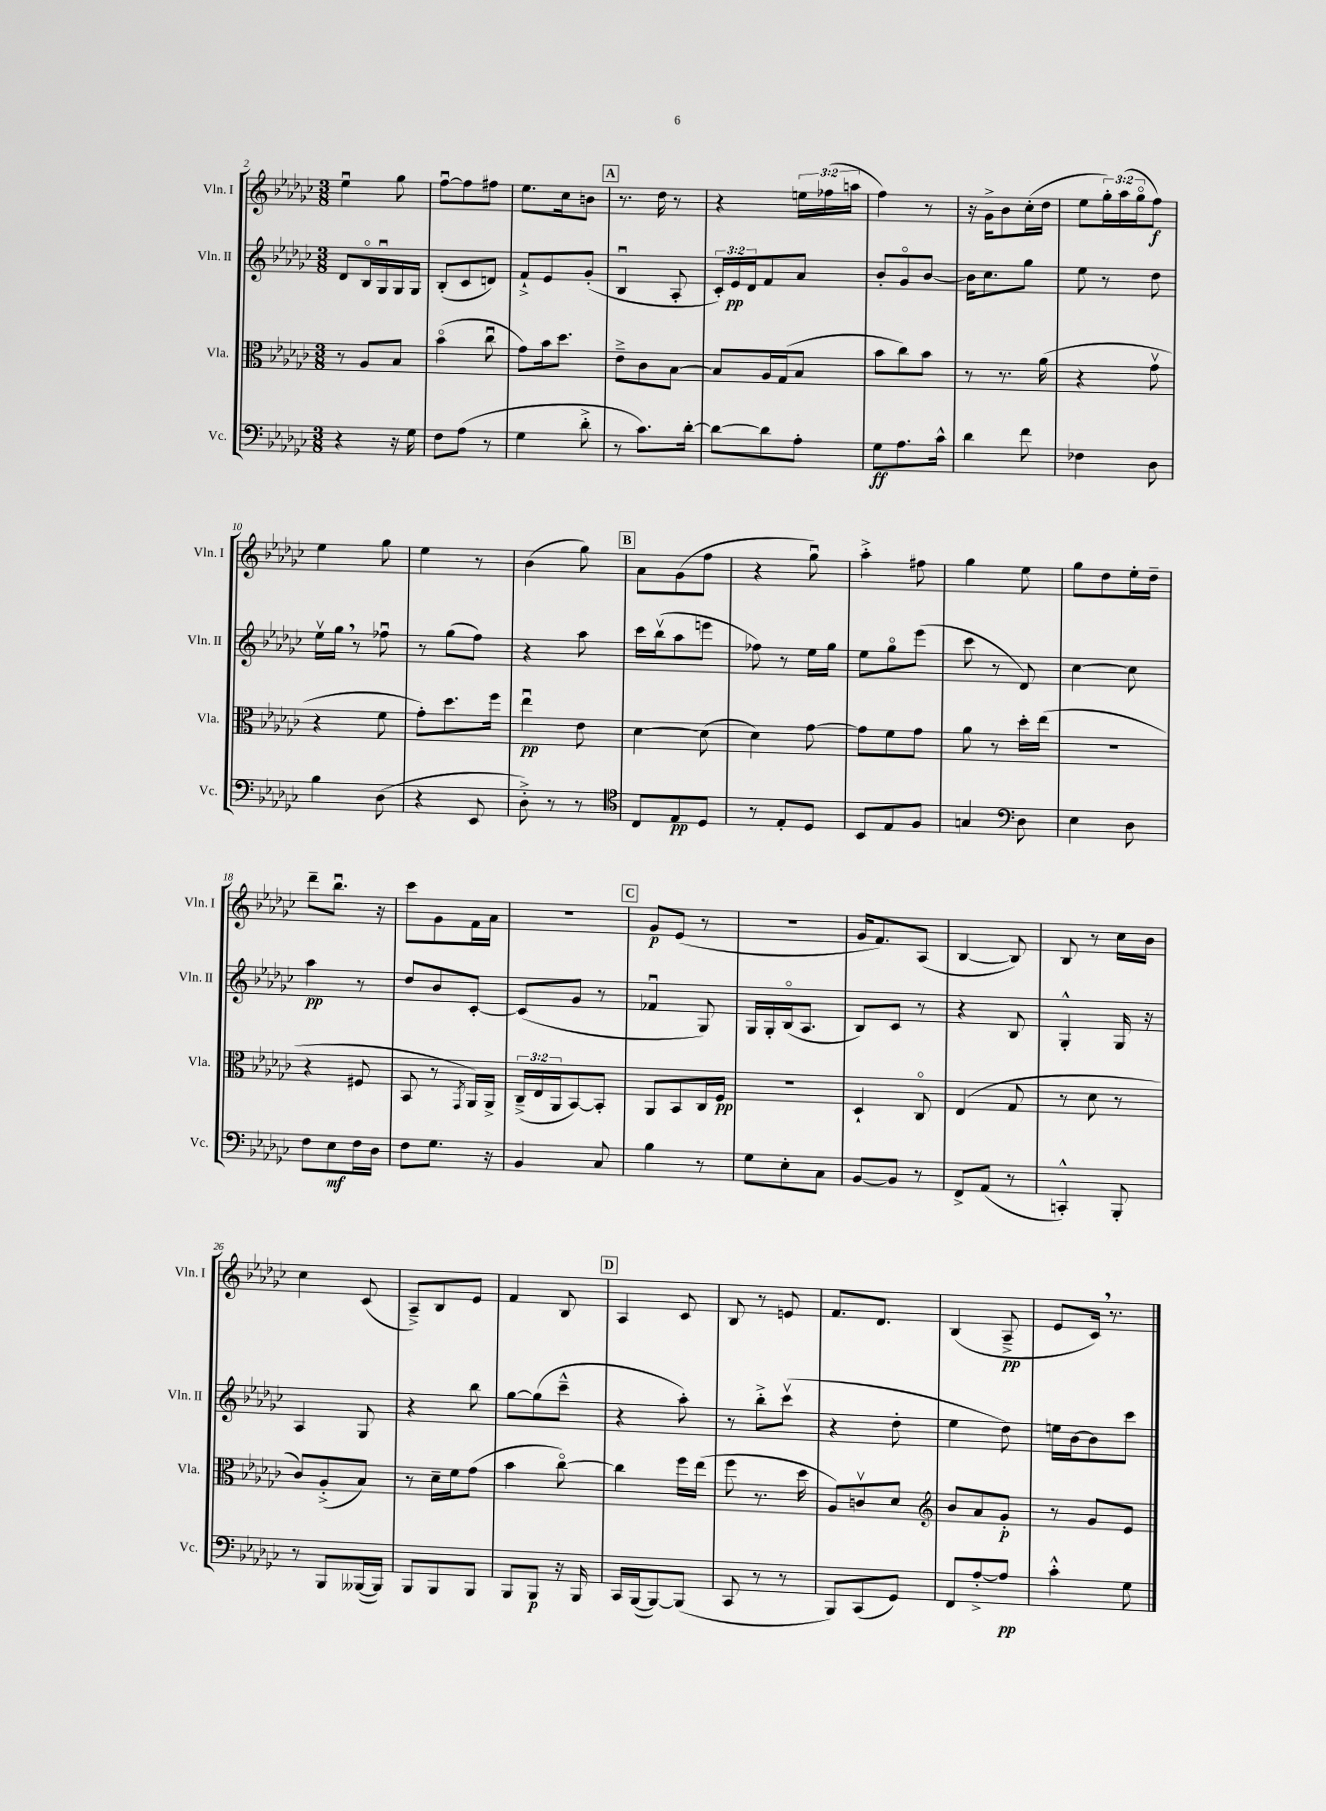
<<
\new StaffGroup <<
\new Staff = "s0" \with { instrumentName = "Vln. I" shortInstrumentName = "Vln. I" } {
    \clef treble \key ges \major \numericTimeSignature \time 3/8 \override Staff.TupletNumber.text = #tuplet-number::calc-fraction-text
    ees''4\downbow ges''8 |
    f''8~\downbow f''8 fis''8 |
    ees''8. ces''16 b'8 |
    \mark \markup { \box "A" } r8. des''16 r8 |
    r4 \tuplet 3/2 { e''16 fes''16( a''16 } |
    f''4) r8 |
    r16 ges'16-> bes'8 ces''16-.( des''16 |
    ees''8 \tuplet 3/2 { ges''16-.) aes''16( ges''16\flageolet } f''8\f) |
    ees''4 ges''8 |
    ees''4 r8 |
    bes'4( ges''8) |
    \mark \markup { \box "B" } aes'8 ges'8( f''8 |
    r4 ges''8\downbow) |
    aes''4-.-> fis''8 |
    ges''4 ees''8 |
    ges''8 des''8 ees''16-. des''16-- |
    des'''8-- bes''8.\downbow r16 |
    ces'''8 ges'8 f'16 aes'16 |
    R4. |
    \mark \markup { \box "C" } ges'8\p ees'8( r8 |
    R4. |
    ges'16 f'8.) aes8( |
    bes4~ bes8) |
    bes8 r8 ces''16 bes'16 |
    ces''4 ces'8( |
    aes8--->) bes8 ees'8 |
    f'4 bes8 |
    \mark \markup { \box "D" } aes4 ces'8 |
    bes8 r8 e'8 |
    f'8. des'8. |
    bes4( aes8--->\pp |
    ees'8 ces'16) \breathe r8. \bar "|." |
}
\new Staff = "s1" \with { instrumentName = "Vln. II" shortInstrumentName = "Vln. II" } {
    \clef treble \key ges \major \numericTimeSignature \time 3/8 \override Staff.TupletNumber.text = #tuplet-number::calc-fraction-text
    des'8 bes16\flageolet ges16\downbow ges16 ges16 |
    bes8-.( ces'8 d'8) |
    f'8-!-> ees'8 ges'8-.( |
    \mark \markup { \box "A" } bes4\downbow aes8-. |
    \tuplet 3/2 { ces'16-.) ees'16\pp des'16 } f'8 aes'8 |
    bes'8-. ges'8\flageolet bes'8~ |
    bes'16 ces''8. ges''8 |
    ees''8 r8 des''8 |
    ees''16\upbow ges''16 \breathe r8 fes''8\downbow |
    r8 ges''8( f''8) |
    r4 aes''8 |
    \mark \markup { \box "B" } ces'''16 bes''16\upbow( aes''8 e'''8 |
    fes''8) r8 ees''16 ges''16 |
    ees''8 ges''8\flageolet ees'''8( |
    ces'''8 r8 des'8) |
    ces''4~ ces''8 |
    aes''4\pp r8 |
    des''8 bes'8 ces'8~-. |
    ces'8( ges'8 r8 |
    \mark \markup { \box "C" } fes'4\downbow ges8) |
    ges16 ges16-. bes16\flageolet( aes8. |
    bes8) ces'8 r8 |
    r4 bes8 |
    ges4-.-^ ges16 r16 |
    aes4 ges8 |
    r4 bes''8 |
    ges''8~ ges''8( ces'''8---^ |
    \mark \markup { \box "D" } r4 aes''8-.) |
    r8 bes''8-.-> ces'''8\upbow( |
    r4 des''8-. |
    ees''4 des''8) |
    e''16 bes'16~ bes'8 ces'''8 \bar "|." |
}
\new Staff = "s2" \with { instrumentName = "Vla." shortInstrumentName = "Vla." } {
    \clef alto \key ges \major \numericTimeSignature \time 3/8 \override Staff.TupletNumber.text = #tuplet-number::calc-fraction-text
    r8 aes8 bes8 |
    bes'4\flageolet( ces''8\downbow |
    ges'8) bes'16 des''8. |
    \mark \markup { \box "A" } ees'8---> ces'8 bes8~ |
    bes8 aes16 ges16( bes8 |
    bes'8 ces''8) bes'8 |
    r8 r8. aes'16( |
    r4 ges'8\upbow |
    r4 f'8 |
    ges'8-.) des''8. f''16 |
    ees''4\downbow\pp ees'8 |
    \mark \markup { \box "B" } des'4~ des'8( |
    des'4) ges'8~ |
    ges'8 f'8 ges'8 |
    aes'8 r8 des''16-. ees''16( |
    r4. |
    r4 fis8 |
    bes,8 r8 \acciaccatura { ges,8 } aes,16) aes,16-> |
    \tuplet 3/2 { ces16--->( ees16 aes,16 } bes,8~) bes,8-. |
    \mark \markup { \box "C" } aes,8 bes,8 ces16 f16\pp |
    R4. |
    des4-! ces8\flageolet |
    ees4( ges8 |
    r8 des'8 r8 |
    ces'8) aes8-.->( bes8) |
    r8 des'16-- f'16 ges'8( |
    bes'4 ces''8~\flageolet) |
    \mark \markup { \box "D" } ces''4 f''16 ees''16( |
    f''8 r8. des''16 |
    aes8) c'8\upbow des'8 |
    \clef treble bes'8 aes'8 ges'8-.\p |
    r8 ges'8 ees'8 \bar "|." |
}
\new Staff = "s3" \with { instrumentName = "Vc." shortInstrumentName = "Vc." } {
    \clef bass \key ges \major \numericTimeSignature \time 3/8
    r4 r16 ges16 |
    f8 aes8( r8 |
    ges4 des'8-.-> |
    \mark \markup { \box "A" } r8 ces'8.) des'16~-. |
    des'8~ des'8 aes8-. |
    ges8\ff aes8. ces'16-^ |
    des'4 f'8 |
    fes4 des8 |
    bes4 des8( |
    r4 ees,8 |
    des8-.->) r8 r8 |
    \mark \markup { \box "B" } \clef tenor ces8 ees8\pp des8 |
    r8 ees8-. des8 |
    bes,8 ees8 f8 |
    g4 \clef bass des8 |
    ees4 des8 |
    f8 ees8\mf f16 des16 |
    f8 ges8. r16 |
    bes,4 ces8 |
    \mark \markup { \box "C" } bes4 r8 |
    ges8 ees8-. ces8 |
    bes,8~ bes,8 r8 |
    f,8-> aes,8( r8 |
    c,4-.-^) bes,,8-. |
    r8 bes,,8 beses,,16~( beses,,16) |
    bes,,8 bes,,8 bes,,8 |
    bes,,8 bes,,8\p r16 bes,,16 |
    \mark \markup { \box "D" } ces,16 bes,,16~( bes,,8~) bes,,8( |
    ces,8 r8 r8 |
    bes,,8) ces,8( ges,8) |
    f,8 aes8~-.-> aes8\pp |
    ces'4-.-^ ges8 \bar "|." |
}
>>
>>
\layout { \context { \Score currentBarNumber = #2 } }
